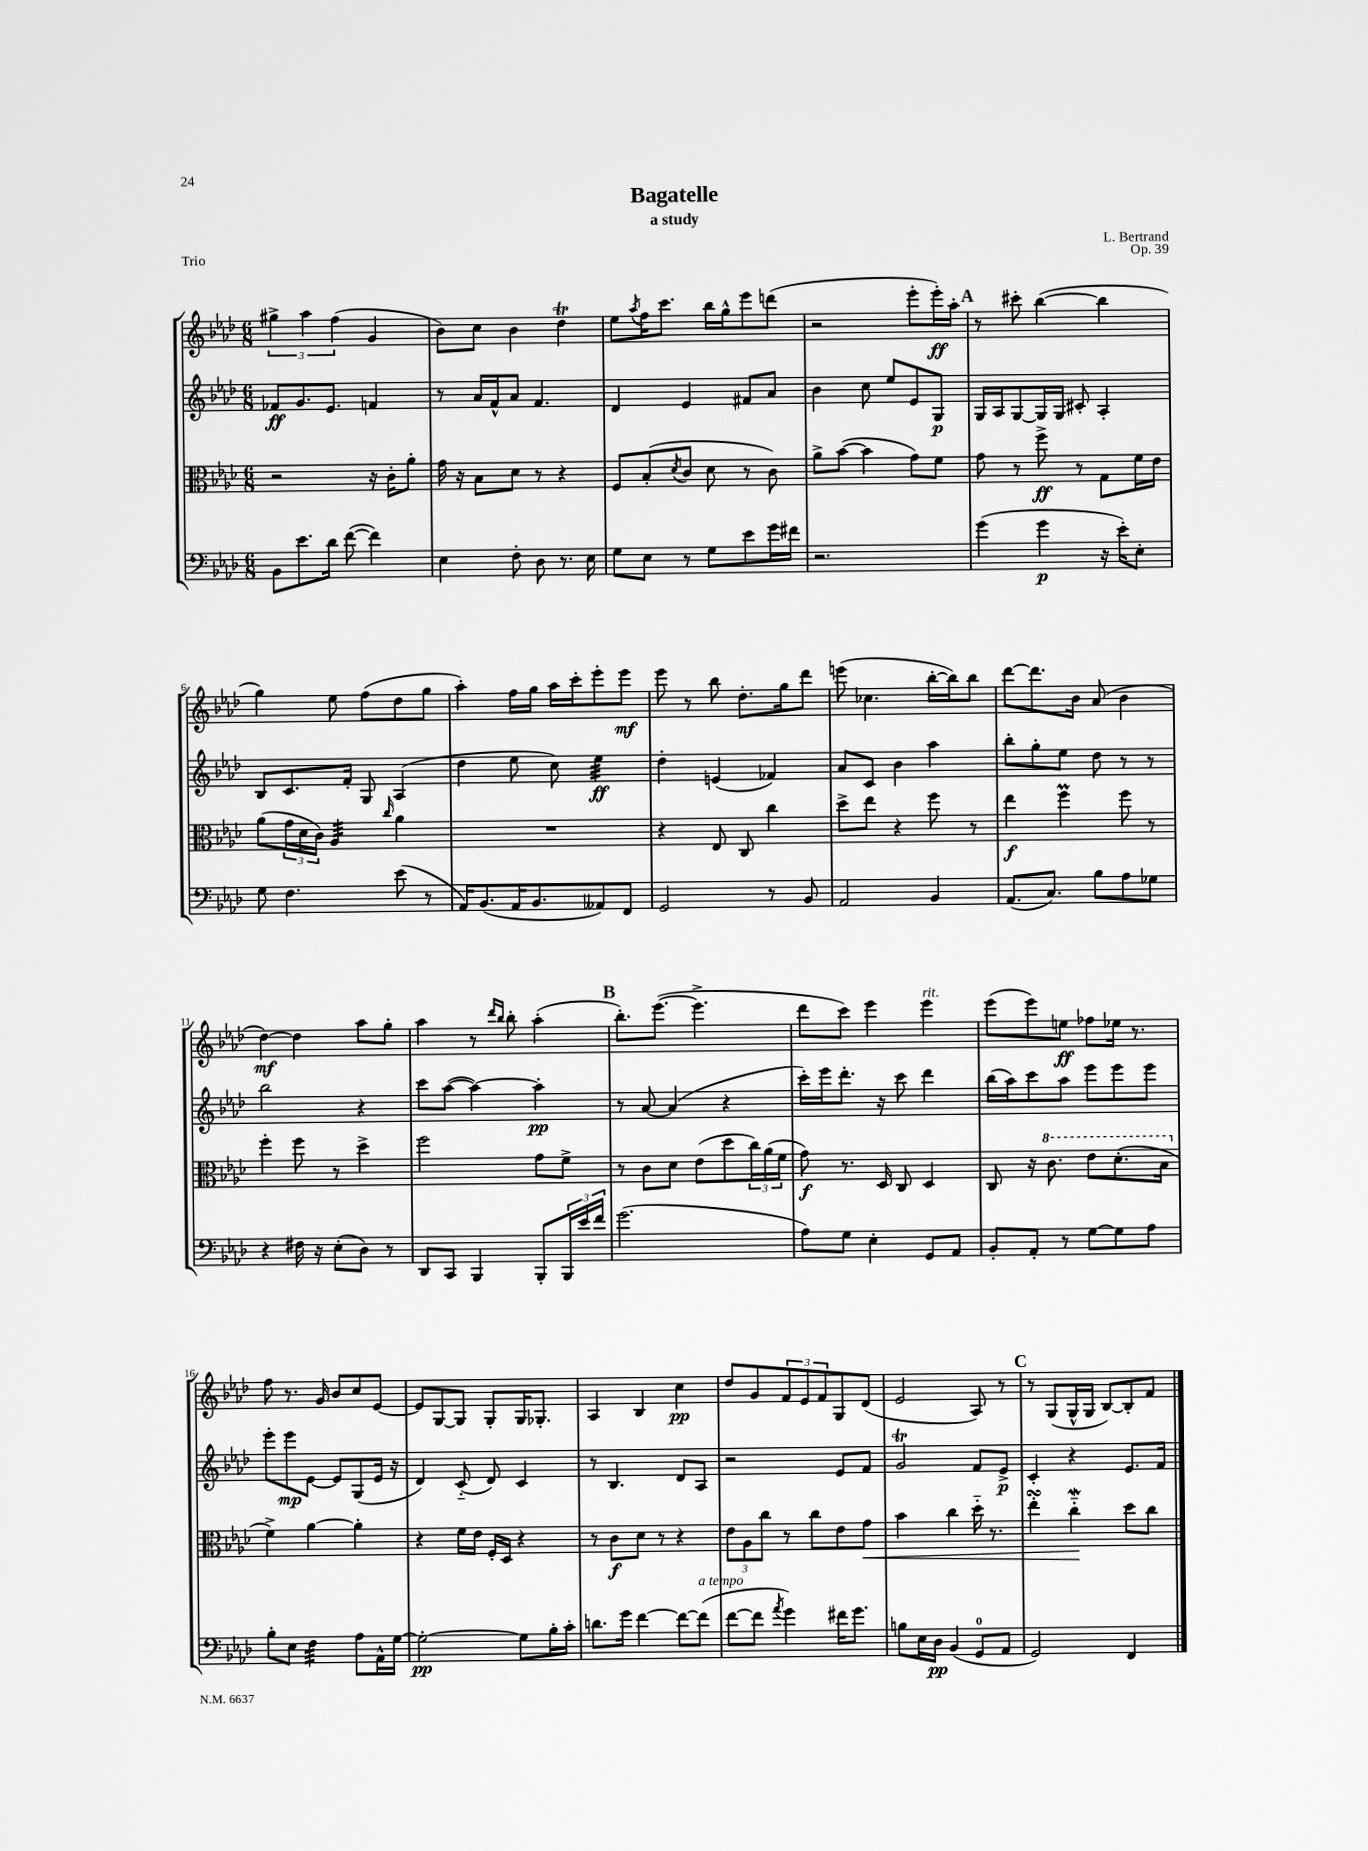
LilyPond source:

\header { title = "Bagatelle" composer = "L. Bertrand" subtitle = "a study" opus = "Op. 39" piece = "Trio" }
<<
\new StaffGroup <<
\new Staff = "s0" {
    \clef treble \key aes \major \numericTimeSignature \time 6/8
    \tuplet 3/2 { gis''4-> aes''4 f''4( } g'4 |
    bes'8) c''8 bes'4 des''4\trill |
    ees''8 \acciaccatura { aes''8 } f''16 c'''8. bes''16 g''16-^ ees'''8 d'''8( |
    r2 ees'''8-. ees'''16-.\ff) aes''16-. |
    \mark \markup { \bold "A" } r8 cis'''8-. bes''4~( bes''4 |
    g''4) ees''8 f''8( des''8 g''8 |
    aes''4-.) f''16 g''16 aes''16 c'''16-. ees'''8-. ees'''8\mf |
    ees'''8 r8 bes''8 des''8.-. g''16 des'''8 |
    e'''8( ces''4. bes''16~-. bes''16) bes''8 |
    des'''8~ des'''8. bes'16 aes'8( bes'4 |
    des''4~\mf) des''4 aes''8 g''8-. |
    aes''4 r8 \grace { des'''16 bes''16 } bes''8-. aes''4-.( |
    \mark \markup { \bold "B" } bes''8.-.) ees'''8.~( ees'''4.-> |
    des'''8 c'''8) ees'''4 ees'''4^\markup { \italic "rit." } |
    ees'''8( ees'''8) e''8\ff fes''8 ees''16 r8. |
    f''8 r8. g'16 bes'8 c''8 ees'8~ |
    ees'8 g8~ g8 g8-. g16 ges8.-. |
    aes4 bes4 c''4\pp |
    des''8 g'8 \tuplet 3/2 { f'8 ees'8 f'8 } g8 des'8( |
    ees'2 aes8) r8 |
    \mark \markup { \bold "C" } r8 g8( g16-^ g16 bes8~) bes8-. f'8 \bar "|." |
}
\new Staff = "s1" {
    \clef treble \key aes \major \numericTimeSignature \time 6/8
    fes'8\ff g'8. ees'8. f'4 |
    r8 aes'16 f'16-^ aes'8 f'4. |
    des'4 ees'4 fis'8 aes'8 |
    bes'4 c''8 ees''8 ees'8 g8\p |
    \mark \markup { \bold "A" } g16 aes16 g8~ g16 g16 cis'8-. aes4-. |
    bes8 c'8. f'16-. g8 aes4( |
    des''4 ees''8 c''8) ees''4:32\ff |
    des''4-. e'4( fes'4) |
    aes'8 c'8 bes'4 aes''4 |
    bes''8-. g''8-. ees''8 des''8 r8 r8 |
    bes''2 r4 |
    c'''8 aes''8~( aes''4~) aes''4-.\pp |
    \mark \markup { \bold "B" } r8 aes'8~ aes'4( r4 |
    c'''16-.) ees'''16 des'''8.-. r16 c'''8 des'''4 |
    bes''16( aes''16) c'''8 aes''8 ees'''8 ees'''8 ees'''8 |
    ees'''8-. ees'''8\mp ees'8~ ees'8 g8( ees'16 r16 |
    des'4) c'8-_( des'8) c'4 |
    r8 bes4. des'8 aes8 |
    r2 ees'8 f'8 |
    g'2\trill f'8 ees'8->\p |
    \mark \markup { \bold "C" } c'4-. r4 ees'8. f'16 \bar "|." |
}
\new Staff = "s2" {
    \clef alto \key aes \major \numericTimeSignature \time 6/8
    r2 r16 c'16-. aes'8-. |
    g'16 r16 bes8 des'8 r8 r4 |
    f8 bes8-.( \acciaccatura { des'8 } c'8 des'8 r8 c'8) |
    aes'8-> bes'8~( bes'4 g'8) f'8 |
    \mark \markup { \bold "A" } g'8 r8 f''8->\ff r8 g8 f'16 ees'16 |
    aes'8( \tuplet 3/2 { g'16 des'16 c'16) } aes4:32 \grace { c''16 } aes'4 |
    R2. |
    r4 ees8 c8 c''4 |
    des''8-> ees''8 r4 f''8 r8 |
    ees''4\f f''4\prall f''8 r8 |
    f''4-. f''8 r8 des''4-> |
    f''2 g'8 f'8-> |
    \mark \markup { \bold "B" } r8 c'8 des'8 ees'8( des''8 \tuplet 3/2 { c''16) aes'16( f'16 } |
    g'8\f) r8. des16 c8 des4 |
    c8 r16 \ottava #1 c''8. ees''8 des''8.-.( bes'16 \ottava #0 |
    f'4->) aes'4~ aes'4-. |
    r4 f'16 ees'16 f16-. des16 r4 |
    r8 c'8\f des'8 r8 r4 |
    \tuplet 3/2 { ees'8 aes8 c''8 } r8 c''8 ees'8 g'8\< |
    bes'4 c''4 des''16-_ r8. |
    \mark \markup { \bold "C" } ees''4-.\turn c''4-_\mordent\! des''8 c''8 \bar "|." |
}
\new Staff = "s3" {
    \clef bass \key aes \major \numericTimeSignature \time 6/8
    bes,8 ees'8. des'16 f'8~( f'4) |
    ees4 f8-. des8 r8. ees16 |
    g8 ees8 r8 g8 ees'8 g'16 fis'16 |
    r2. |
    \mark \markup { \bold "A" } g'4( g'4\p r16 ees'16-.) ees8-. |
    g8 f4. ees'8( r8 |
    aes,16) bes,8.( aes,16 bes,8. aeses,8) f,8 |
    g,2 r8 bes,8 |
    aes,2 bes,4 |
    aes,8.( c8.) bes8 aes8 ges8 |
    r4 fis16 r16 ees8-.( des8) r8 |
    des,8 c,8 bes,,4 bes,,8-. \tuplet 3/2 { bes,,16 ees'16 f'16 } |
    \mark \markup { \bold "B" } g'2.( |
    aes8) g8 ees4-. g,8 aes,8 |
    bes,8-. aes,8-. r8 g8~ g8 aes8 |
    bes8-. ees8 f4:32 aes8 aes,16-^ g16~ |
    g2~-.\pp g8 bes16-. c'16-. |
    d'8. g'16 f'4~ f'8~ f'8^\markup { \italic "a tempo" }( |
    f'8~ f'8 \acciaccatura { aes'8 } g'4) fis'16 g'8. |
    b8 ees16 des16\pp bes,4( g,8-0 aes,8 |
    \mark \markup { \bold "C" } g,2) f,4 \bar "|." |
}
>>
>>
